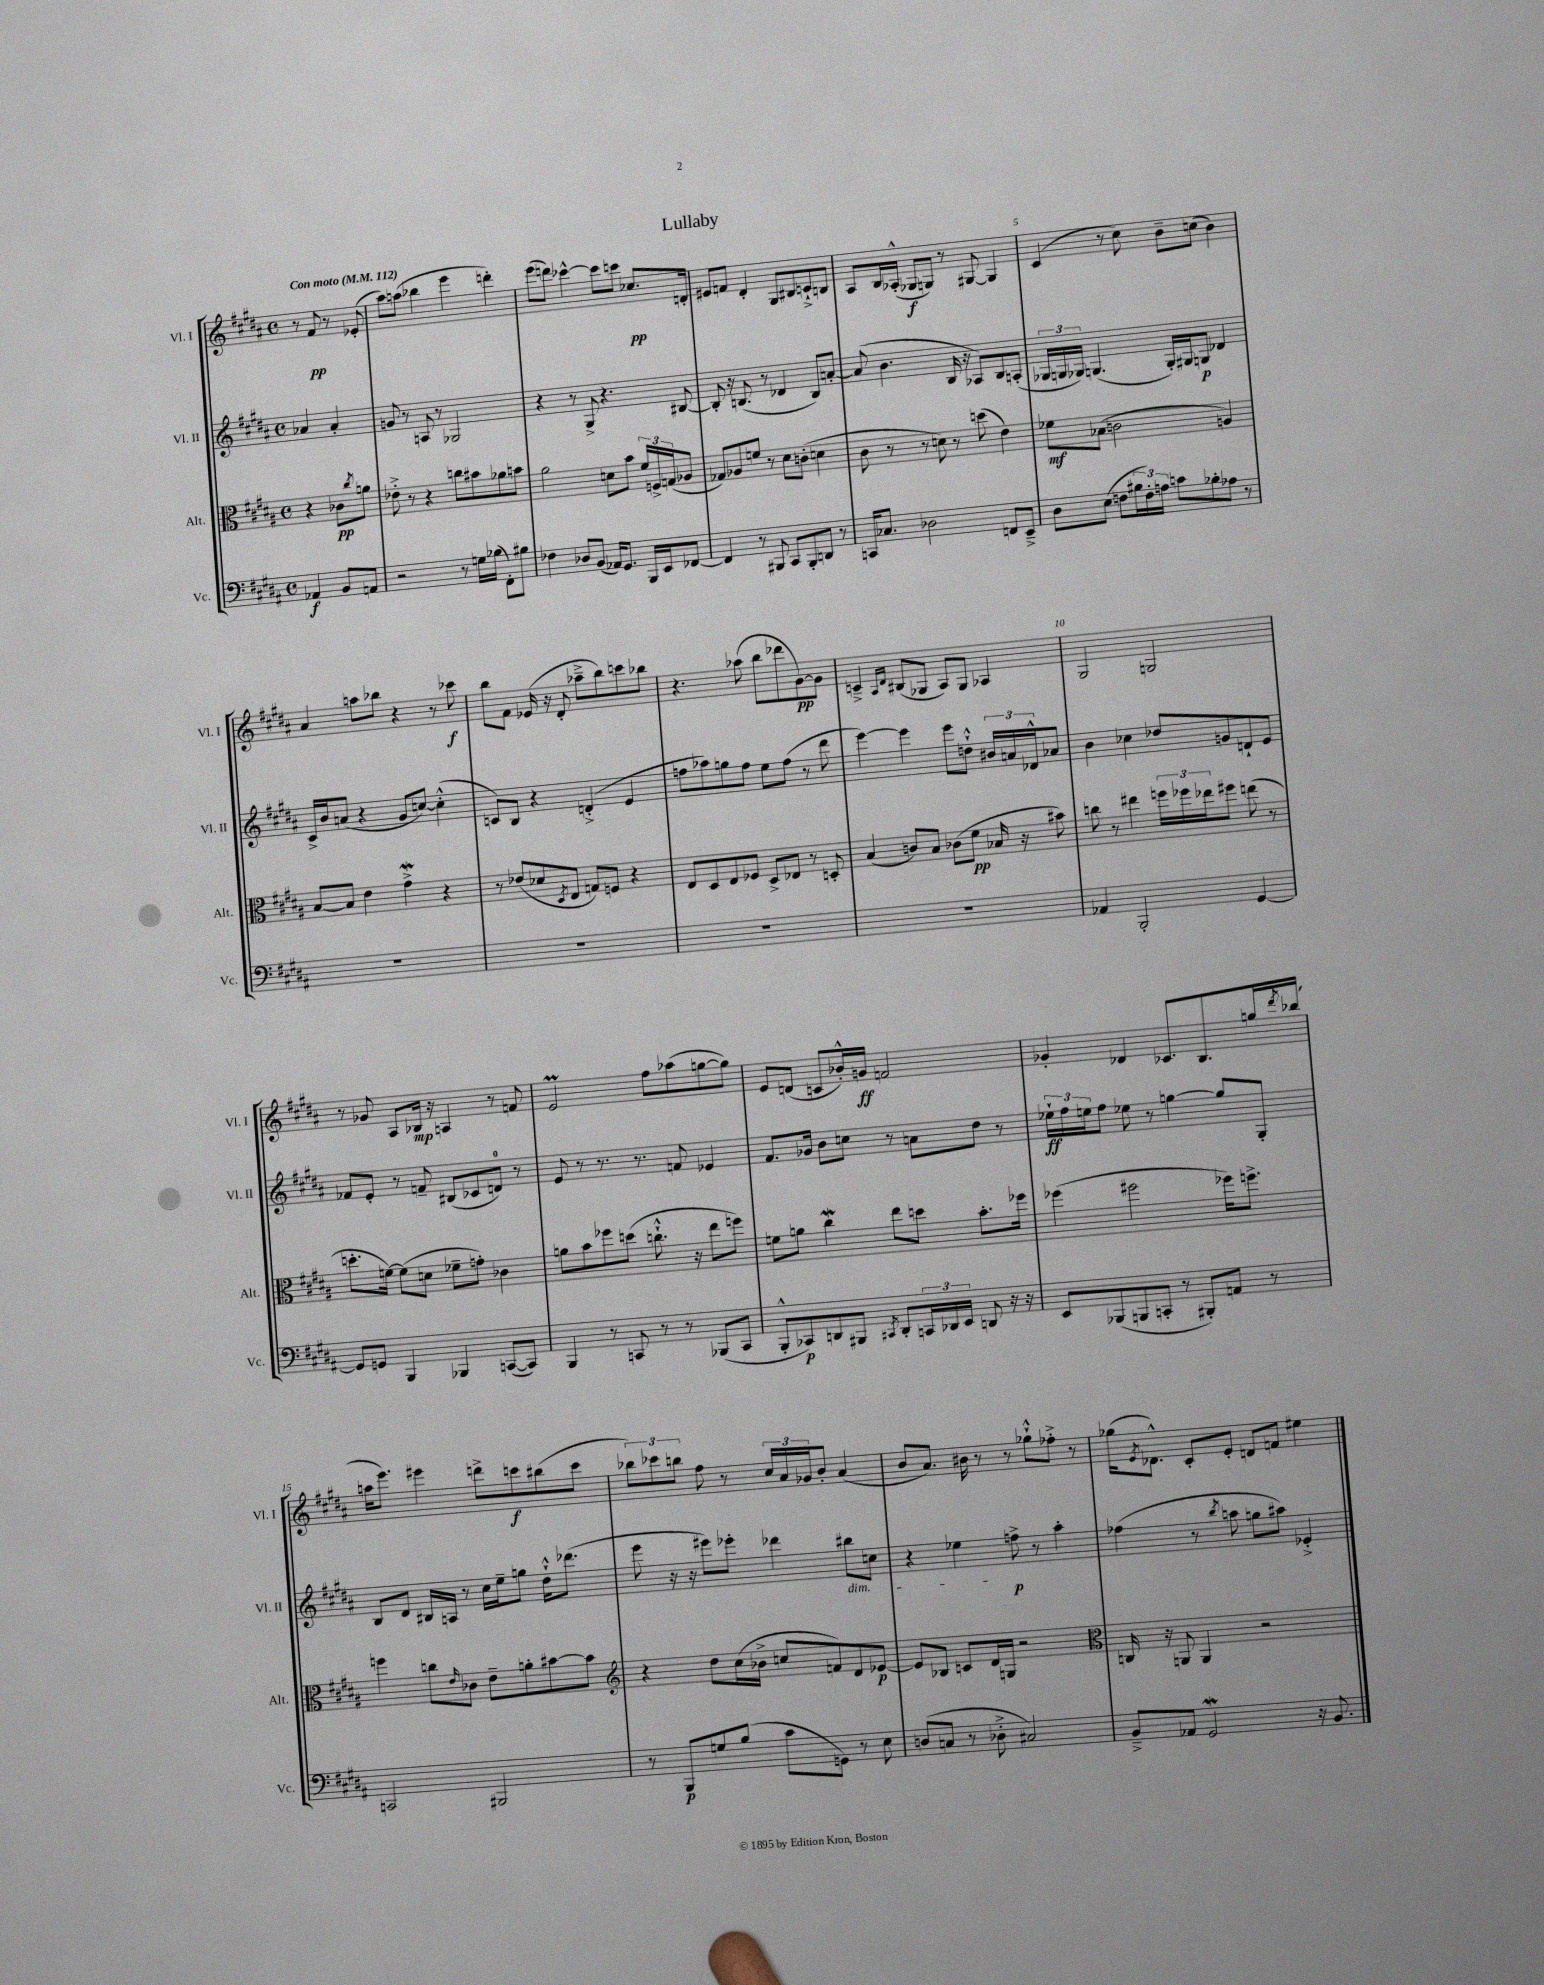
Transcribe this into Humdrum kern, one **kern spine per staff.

**kern	**kern	**kern	**kern
*staff4	*staff3	*staff2	*staff1
*clefF4	*clefC3	*clefG2	*clefG2
*k[f#c#g#d#a#]	*k[f#c#g#d#a#]	*k[f#c#g#d#a#]	*k[f#c#g#d#a#]
*M4/4	*M4/4	*M4/4	*M4/4
*met(c)	*met(c)	*met(c)	*met(c)
*MM112	*MM112	*MM112	*MM112
4AA-	4r	4a-	8r
.	.	.	8f#
8BB	8c-	4a-'	8r
.	8qcc#	.	.
8AA	8a	.	(8e-'
=	=	=	=
2r	8e-'^	8g	8aa#)
.	8r	8r	(8aa
.	4r	8A	4bb-
.	.	8r	.
8r	8cc	2G-	4eee
16G	8b#	.	.
(16B-	.	.	.
8FF#')	8a-	.	4ddd')
8B#	8b	.	.
=	=	=	=
4F-	2a#	4r	(8eee
.	.	.	8ddd)
8D-	.	8r	[4ccc-^^
(8BB	.	8G#^	.
16AA-)	8d	4.r	8ccc-]
8.GG#	.	.	.
.	8b	.	8ccc
16BBB	24f#	.	8.cc-
.	24F^	.	.
16EE	.	.	.
.	(24G	.	.
[8FF-	8A-	[8B#	.
.	.	.	16d'
=	=	=	=
4FF-]	8G-)	8B#']	8e#
.	8A-	16r	8f
.	.	(8.B	.
8r	8f	.	4d#'
8BBB#	8r	8r	.
8CC#	8d#	4d-	8G#
8BBB#'	(8c'	.	8B#
8DD	4d	8B)	8c`^
8r	.	[8a'	8B
=	=	=	=
16CC	8c#	(8a]	8A#
8.C-	.	.	.
.	8r	4.b	16B
.	.	.	(16A-'^^
2D-	8r	.	8G-
.	8d)	.	8G)
.	8r	16B	8r
.	.	16r	.
.	(8dd	8A-)	[8G#
8FF	4e)	8B	4G#]
8EE~^	.	(8A'	.
=	=	=	=
8D#	8f-	24G-	(4c#
.	.	24G	.
.	.	24G-)	.
(8E	(8B-	(4.G	.
8F	2c	.	8r
24B#	.	.	8cc#)
24F')	.	.	.
24A	.	.	.
8c	.	16G')	8b~
.	.	16G#	.
8B-'	.	8G	(8cc
8A-	4A)	4d-	4b)
8r	.	.	.
=	=	=	=
1r	[8B	16c#^	4a#
.	.	16b	.
.	8B]	(8a	.
.	4e	4r	8aa
.	.	.	8bb-
.	4g#^	8g#	4r
.	.	[8cc)	.
.	4r	(4cc'^^]	8r
.	.	.	8ccc-
=	=	=	=
1r	8r	8c)	8bb
.	(8e-	8B	8f#
.	8d-	4r	(16e-
.	.	.	16r
.	8qD#	.	.
.	8E	.	8d#'
.	8G)	(4d'^	8aa-~^
.	8F	.	8bb)
.	4r	4e	8ccc
.	.	.	8bb-
=	=	=	=
1r	8E	8ff	4.r
.	8D#	8aa-)	.
.	8E	8gg	.
.	8F-	8ff	(8aa-
.	8D#^	8ee	8bb
.	8E-	(8ff	8ddd-
.	8r	8r	[8g#)
.	8D'	8ddd#	8g#]
=	=	=	=
1r	(4B	[4eee)	4c~^
.	.	.	16qqA#
.	.	.	16qqd#
.	8c)	4eee]	(8B#
.	8B	.	8G-
.	(8c-	8eee	8A#)
.	8f#	8dd`^^	8G-
.	16B-	24b#	4A-
.	.	24a	.
.	16r	.	.
.	.	24d-^^	.
.	8b#)	8a-	.
=	=	=	=
4AA-	8cc	4b	2G#
.	8r	.	.
2BBB'	4ee#	4cc-	.
.	24ff	8dd-	2G
.	24ff-	.	.
.	24ee-	.	.
.	8ff#	8g	.
[4GG#	(8ee	8d`	.
.	8r	8e	.
=	=	=	=
8GG#]	8.dd'	8f-	8r
8GG	.	8e'	8g-
.	[16f)	.	.
4BBB	(8f]	8r	8A#
.	8d	8f~	16B-
.	.	.	16r
4BBB-	8f-~	(8B#	4A
.	8g')	8c-	.
([8CC	4c-	8d)	8r
8CC])	.	8r	8f
=	=	=	=
4BBB	8a	8e	2e
.	8b	8r	.
8r	8ff-	8.r	.
8CC	(8dd	.	.
.	.	8.r	.
8r	8.cc`^^	.	8ff#
8r	.	8f	(8aa-
.	16r	.	.
(8BBB-	8ee	4e-	[8gg
8CC	8ff)	.	8gg])
=	=	=	=
8BBB'^^	8f	8.f#	8e
8CC-)	8a	.	(8d
.	.	16g-	.
8DD	4cc#	8b	8c
8BBB#	.	8cc	16b-'^^)
.	.	.	16g
8qCC#	.	.	.
8DD'	8ee	8r	2f
24CC	8dd	8a	.
24DD-	.	.	.
24EE	.	.	.
8DD	8.b'	8dd#	.
16r	.	8r	.
16r	16ff-	.	.
=	=	=	=
8EE	(4ff-	24ee-`	4g-'
.	.	24ff#	.
.	.	24ee	.
(8BBB-	.	8ff#	.
8BBB	2ff#	8ee-	4d-
8CC'	.	8r	.
8r	.	[4gg	8.c-
8BBB#')	.	.	.
.	.	.	8.B
8AA	16ff-)	8gg]	.
.	8.ff^	.	.
8r	.	8G#'	16gg
.	.	.	8qddd#
.	.	.	(16bb-
=	=	=	=
2CC	4ff	8B	16aa
.	.	.	8.eee)
.	.	8d#	.
.	8cc	16B#	4eee#
.	.	16A	.
.	16qqe	.	.
.	8c-	8r	.
2BBB#	8e~	16cc#	8ddd^
.	.	16ee~	.
.	8a'	8gg	8ccc
.	[8b#	16dd#`^^	(8bb#
.	.	(8.ddd-	.
.	8b#]	.	8ccc
=	=	=	=
*	*clefG2	*	*
8r	4r	8eee	12bb-)
.	.	.	12ccc-
8BBB	.	16r	.
.	.	.	12bb
.	.	16r	.
8G	8dd#	8eee#)	8ff#
(8B	(16cc#	8eee-'	8r
.	16b-^	.	.
8c#	8cc	4ddd-	24cc#
.	.	.	24a#
.	.	.	24g-
8GG)	8f)	.	8b'
8r	8d#	8bb#	(4a#
8E	[8e-	8cc	.
=	=	=	=
(8D	8e-]	4r	8b
8C	8B-	.	8.a#)
8r	8c	4ee-	.
.	.	.	16b#
8D-'^	16d#	.	8r
.	16G	.	.
2C#)	2r	8ff^	8r
.	.	8r	8gg-`^^
.	.	4aa#'	8ff-'^
.	.	.	8r
=	=	=	=
*	*clefC3	*	*
8BB~^	16C	(4ff-	(16gg-
.	.	.	8qe
.	16r	.	8.d-^^)
8AA-	8AA	.	.
2GG#	4AA	8r	8c#'
.	.	8qbb	.
.	.	8aa	8e'
.	2r	8gg	8d
.	.	8aa#)	8f
16r	.	4e-'^	4ee#
8.BB	.	.	.
==	==	==	==
*-	*-	*-	*-
